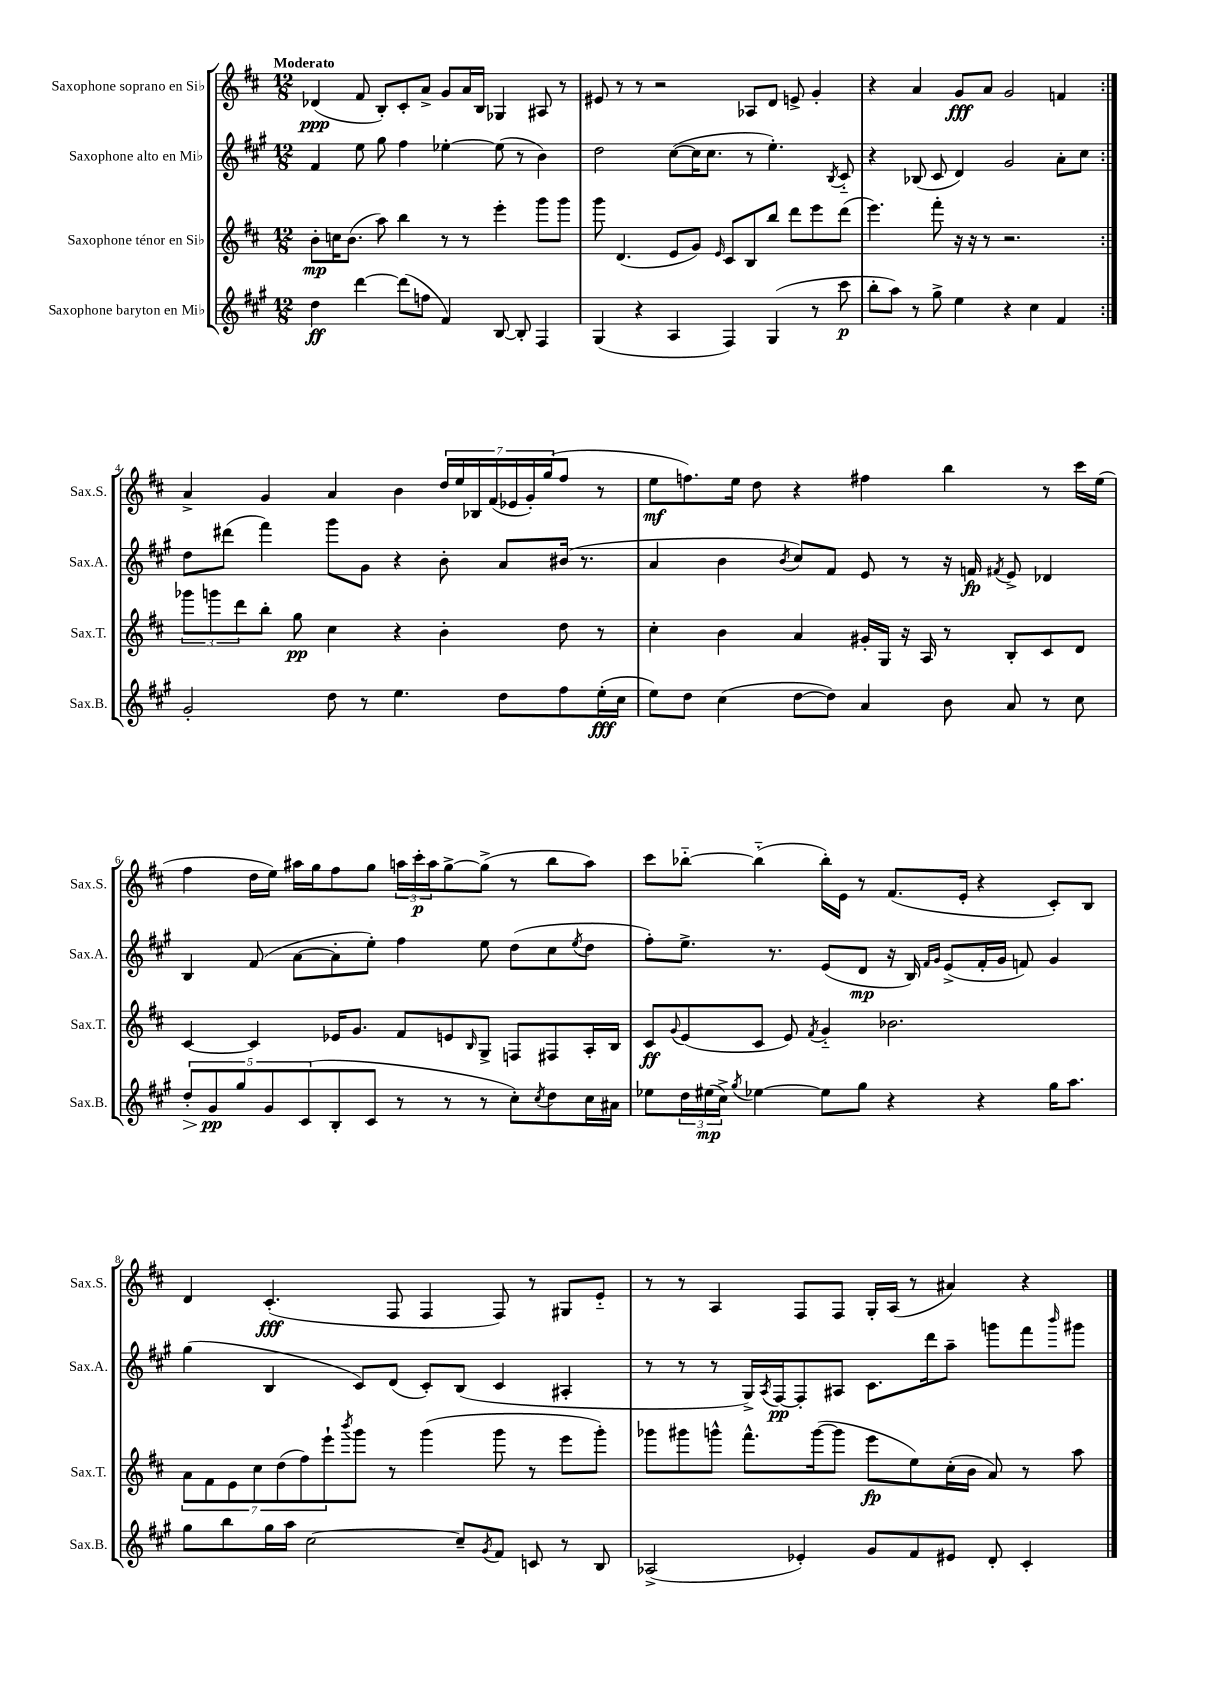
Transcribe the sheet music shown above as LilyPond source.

<<
\new StaffGroup <<
\new Staff = "s0" \with { instrumentName = "Saxophone soprano en Sib" shortInstrumentName = "Sax.S." } {
    \clef treble \key d \major \numericTimeSignature \time 12/8 \tempo "Moderato"
    \repeat volta 2 { des'4\ppp( fis'8 b8-.) cis'8-. a'8-> g'8 a'16 b16 ges4 ais8 r8 |
    eis'8 r8 r8 r2 aes8 d'8 e'8-> g'4-. |
    r4 a'4 g'8\fff a'8 g'2 f'4 | }
    a'4-> g'4 a'4 b'4 \tuplet 7/4 { d''16 e''16 bes16 fis'16( ees'16 g'16-.) g''16( } fis''8 r8 |
    e''8\mf f''8.) e''16 d''8 r4 fis''4 b''4 r8 cis'''16 e''16( |
    fis''4 d''16 e''16) ais''16 g''16 fis''8 g''8 \tuplet 3/2 { a''16 cis'''16-.\p a''16 } g''8~-> g''8->( r8 b''8 a''8) |
    cis'''8 bes''8~-_ bes''4-_( bes''16-.) e'16 r8 fis'8.( e'16-. r4 cis'8-.) b8 |
    d'4 cis'4.-.\fff( fis8 fis4 fis8) r8 gis8 e'8-_ |
    r8 r8 a4 fis8 fis8 g16-. a16( r8 ais'4) r4 \bar "|." |
}
\new Staff = "s1" \with { instrumentName = "Saxophone alto en Mib" shortInstrumentName = "Sax.A." } {
    \clef treble \key a \major \numericTimeSignature \time 12/8
    \repeat volta 2 { fis'4 e''8 gis''8 fis''4 ees''4~-. ees''8( r8 b'4) |
    d''2 cis''8~( cis''16 cis''8. r8 e''4.-.) \acciaccatura { b8 } cis'8-_ |
    r4 bes8( cis'8 d'4) gis'2 a'8-. cis''8 | }
    d''8 dis'''8( fis'''4) gis'''8 gis'8 r4 b'8-. a'8 bis'16( r8. |
    a'4 b'4 \acciaccatura { b'8 } cis''8) fis'8 e'8 r8 r16 f'16\fp \acciaccatura { fis'8 } e'8-> des'4 |
    b4 fis'8( a'8~ a'8-. e''8-.) fis''4 e''8 d''8( cis''8 \acciaccatura { e''8 } d''8 |
    fis''8-.) e''8.-> r8. e'8( d'8\mp r16 b16) \grace { fis'16 gis'16 } e'8->( fis'16-. gis'16 f'8) gis'4 |
    gis''4( b4 cis'8) d'8( cis'8-.) b8( cis'4 ais4-. |
    r8 r8 r8 gis16->) \acciaccatura { a8 } fis16~\pp fis8-. ais8 cis'8. d'''16 a''8-- g'''8 fis'''8 \grace { b'''16 } gis'''8 \bar "|." |
}
\new Staff = "s2" \with { instrumentName = "Saxophone ténor en Sib" shortInstrumentName = "Sax.T." } {
    \clef treble \key d \major \numericTimeSignature \time 12/8
    \repeat volta 2 { b'8-.\mp c''16 b'8.( a''8) b''4 r8 r8 e'''4-. g'''8 g'''8 |
    g'''8 d'4.( e'8 g'8) \grace { e'16 } cis'8 b8 b''8 d'''8 e'''8 d'''8( |
    e'''4.) fis'''8-. r16 r16 r8 r2. | }
    \tuplet 3/2 { ges'''8 g'''8 d'''8 } b''8-. g''8\pp cis''4 r4 b'4-. d''8 r8 |
    cis''4-. b'4 a'4 gis'16-. g16 r16 a16 r8 b8-. cis'8 d'8 |
    cis'4~ cis'4 ees'16 g'8. fis'8 e'8 \grace { b16 } g8-> f8 fis8 a16-. b16 |
    cis'8\ff \appoggiatura { g'8 } e'8( cis'8 e'8) \acciaccatura { fis'8 } g'4-_ bes'2. |
    \tuplet 7/4 { a'8 fis'8 e'8 cis''8 d''8( fis''8) e'''8-! } \acciaccatura { b'''8 } g'''8 r8 g'''4( g'''8 r8 e'''8 g'''8-.) |
    ges'''8 gis'''8 g'''8-^ fis'''8.-^ g'''16~( g'''8 e'''8\fp e''8) cis''16-.( b'16 a'8) r8 a''8 \bar "|." |
}
\new Staff = "s3" \with { instrumentName = "Saxophone baryton en Mib" shortInstrumentName = "Sax.B." } {
    \clef treble \key a \major \numericTimeSignature \time 12/8
    \repeat volta 2 { d''4\ff d'''4~ d'''8( f''8 fis'4) b8~ b8-. fis4 |
    gis4( r4 a4 fis4) gis4( r8 cis'''8\p |
    b''8-. a''8) r8 gis''8-> e''4 r4 cis''4 fis'4 | }
    gis'2-. d''8 r8 e''4. d''8 fis''8 e''16-.\fff( cis''16 |
    e''8) d''8 cis''4( d''8~ d''8) a'4 b'8 a'8 r8 cis''8 |
    \tuplet 5/4 { d''8-.\> gis'8\pp\! gis''8 gis'8 cis'8( } b8-. cis'8 r8 r8 r8 cis''8-.) \acciaccatura { cis''8 } d''8 cis''16 ais'16 |
    ees''8 \tuplet 3/2 { d''16 eis''16\mp( cis''16->) } \acciaccatura { gis''8 } ees''4~ ees''8 gis''8 r4 r4 gis''16 a''8. |
    gis''8 b''8 gis''16 a''16 cis''2~ cis''8-- \acciaccatura { gis'8 } fis'8 c'8 r8 b8 |
    aes2->( ees'4-.) gis'8 fis'8 eis'8 d'8-. cis'4-. \bar "|." |
}
>>
>>
